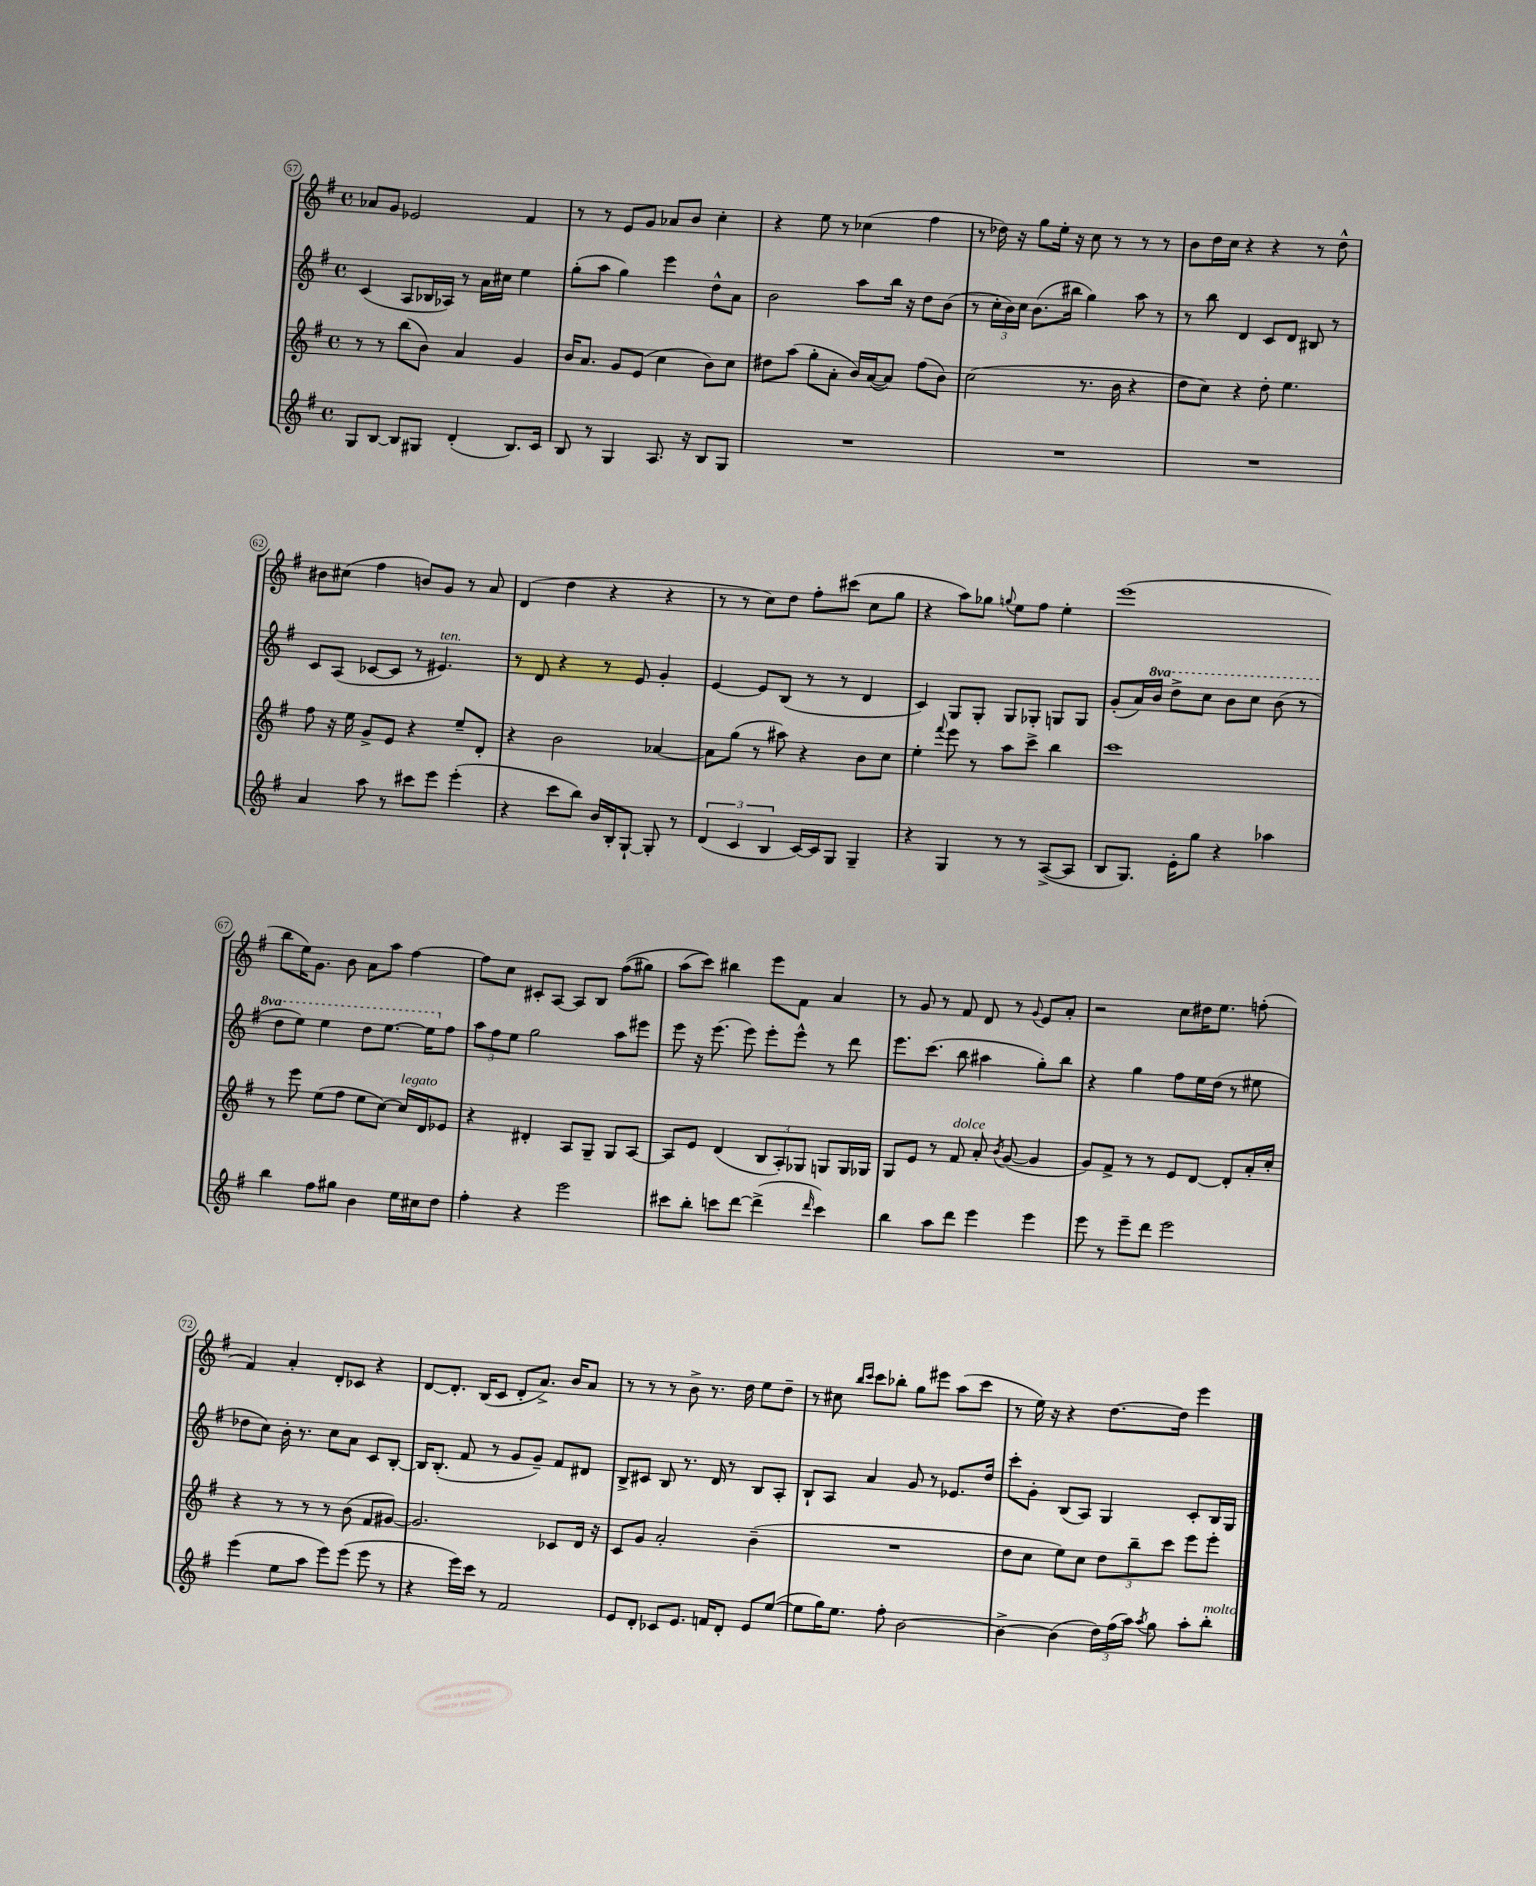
<<
\new StaffGroup <<
\new Staff = "s0" {
    \clef treble \key g \major \defaultTimeSignature \time 4/4
    \autoBeamOff aes'8[ g'8] ees'2 fis'4 |
    r8 r8 e'8[ g'8] aes'8[ b'8] c''4-. |
    r4 e''8 r8 ces''4( fis''4 |
    r8 des''16) r16 g''8[ e''16]-. r16 c''8 r8 r8 r8 |
    b'8[ d''16 c''16] r4 r4 r8 d''8-^ |
    bis'8[ cis''8]( fis''4 b'8[) g'8] r8 a'8 |
    d'4( d''4 r4 r4 |
    r8 r8 c''8[) d''8] fis''8[-. cis'''8]( c''8[ g''8] |
    r4 a''8[) ges''8] \appoggiatura { g''8 } e''8[ fis''8] e''4-. |
    e'''1( |
    b''8[ e''16) g'8.] b'8 a'8[ a''8] fis''4~ |
    fis''8[ c''8] cis'8[-. a8]~ a8[ b8] fis''8[(\( gis''8]) |
    a''8[( c'''8])\) bis''4 e'''8[ fis'8] a'4 |
    r8 g'8 r8 fis'8 d'8 r8 \appoggiatura { g'8 } e'8[ a'8]-. |
    r2 c''8[ dis''16 e''8.] f''8-.( |
    fis'4) a'4-. d'8[-. ces'8] r4 |
    d'8[~ d'8.]-. b16[( c'8] d'8[-. a'8.]->) b'16[ a'8] |
    r8 r8 r8 b'8-> r8. d''16 e''8[ d''8]-- |
    r8 cis''8 \grace { b''16[ c'''16] } c'''8[ bes''8]-. g''8[ eis'''8] a''8[( c'''8] |
    r8 e''16) r16 r4 d''8.[~ d''16] e'''4 \bar "|." |
}
\new Staff = "s1" {
    \clef treble \key g \major \defaultTimeSignature \time 4/4 \set Staff.ottavationMarkups = #ottavation-simple-ordinals
    \autoBeamOff c'4( a8[ bes16 aes16]) r8 a'16[ cis''16] e''4 |
    g''8[-.( a''8] g''4) e'''4 d''8[-^ a'8] |
    b'2 a''8[ b''16] r16 d''8[ b'8]( |
    r8 \tuplet 3/2 { c''16[-. b'16) c''16] } b'8.[( bis''16] g''4) a''8 r8 |
    r8 b''8 d'4 c'8[ d'8] bis8 r8 |
    c'8[ a8]( ces'8[~ ces'8] r8 eis'4.^\markup { \italic "ten." }) |
    r8 d'8 r4 r8 e'8 g'4-. |
    e'4~ e'8[ b8]( r8 r8 d'4 |
    c'4) g8[ g8]-. g8[ ges8]-. g8[ g8] |
    g'8[-.( a'16) \ottava #1 b''16] d'''8[-> c'''8] b''8[ c'''8] b''8( r8 |
    d'''8[ e'''8]) e'''4 d'''8[ e'''8.]~ e'''16[ \ottava #0 fis''8] |
    \tuplet 3/2 { a''8[ fis''8 e''8] } g''2 a''8[ eis'''8] |
    e'''8 r16 e'''8.( e'''8) e'''8[-. e'''8]-^ r8 d'''8 |
    e'''8.[ c'''8.]( b''8 ais''4 g''8[-.) b''8] |
    r4 g''4 fis''8[ e''16 d''16]( r8 eis''8 |
    des''8[ c''8]) b'16-. r8. c''8[ a'8] c'8[ b8]~-. |
    b16[ b8.]-.( fis'8 r8 g'8[ g'8]--) fis'8[ dis'8] |
    b8[-> cis'8] b8 r8. d'16 r8 b8[ a8]-. |
    b8[-! a8] a'4 g'8 r8 ees'8.[ d''16] |
    c'''8[-. g'8]-. b8[( a8]) g4 c'8[-. b16 g16] \bar "|." |
}
\new Staff = "s2" {
    \clef treble \key g \major \defaultTimeSignature \time 4/4
    \autoBeamOff r8 r8 b''8[( b'8]) a'4 g'4 |
    b'16[ a'8.] g'8[ e'8]( c''4 b'8[) c''8] |
    dis''8[ a''8]( g''8[-. a'8]-. b'16[) a'16~( a'8]) fis''8[( b'8]) |
    c''2( r8. b'16 r4 |
    d''8[ c''8]) r4 d''8-. e''4. |
    fis''8 r16 e''16 g'8[-> e'8] r4 e''8[-- d'8]-. |
    r4 b'2 aes'4~ |
    aes'8[ g''8]( r8 ais''8) r4 b'8[ c''8] |
    e''4-. \appoggiatura { fis'''8 } e'''8 r8 a''8[ c'''8]-> b''4 |
    c'''1 |
    r8 e'''8 e''8[( fis''8] e''8[ c''8]~) c''16[^\markup { \italic "legato" } d'16 ees'8] |
    r4 dis'4-. a8[ g8]-- g8[ a8]~ |
    a8[ e'8] d'4( \tuplet 3/2 { b8[ a8-.) ges8] } g8[ g16 ges16] |
    g8[ e'8] r8 fis'8^\markup { \italic "dolce" } a'8-. \acciaccatura { b'8 } g'8~( g'4 |
    g'8[) fis'8]-> r8 r8 e'8[ d'8]~ d'8[-. a'16-. c''16]-. |
    r4 r8 r8 r8 b'8( fis'8[ gis'8]~) |
    gis'2. ces'8[ d'16] r16 |
    c'8[ g'8] a'2-. b'4--( |
    R1 |
    d''8[ c''8] e''8[) c''8] \tuplet 3/2 { d''8[ b''8-- c'''8] } e'''8[ e'''8]-. \bar "|." |
}
\new Staff = "s3" {
    \clef treble \key g \major \defaultTimeSignature \time 4/4
    \autoBeamOff g8[ b8]~ b8[ gis8] d'4-.( b8.[) c'16] |
    b8 r8 g4 a8. r16 b8[ g8] |
    R1 |
    R1 |
    R1 |
    a'4 a''8 r8 cis'''8[ e'''8] e'''4-.( |
    r4 c'''8[ b''8]) b'16[ b16-. g8]~-! g8-. r8 |
    \tuplet 3/2 { d'4( c'4 b4 } c'16[~) c'16 g8] g4-- |
    r4 g4 r8 r8 a8[~->( a8] |
    b8[ g8.]) e'16[-. g''8] r4 aes''4 |
    b''4 fis''8[ gis''8] b'4 e''16[ cis''16 d''8] |
    fis''4-. r4 e'''2 |
    cis'''8[ b''8]-. c'''8[ d'''8]~ d'''4->( \grace { d'''16 } c'''4) |
    b''4 a''8[ d'''8] e'''4 e'''4 |
    e'''8 r8 e'''8[-- d'''8] e'''2 |
    e'''4( e''8[ a''8] e'''8[) e'''8]( e'''8 r8 |
    r4 e'''16[) c'''16] r8 fis'2 |
    e'8[ d'8]-. ces'8[ e'8.] f'16[ d'8]-. e'8[ e''8]~( |
    e''8[ g''16) e''8.] fis''8-. b'2~ |
    b'4~-> b'4( \tuplet 3/2 { d''16[) fis''16( a''16]) } \acciaccatura { a''8 } g''8 a''8[-. b''8]-.^\markup { \italic "molto" } \bar "|." |
}
>>
>>
\layout { \context { \Score currentBarNumber = #57 \override BarNumber.stencil = #(make-stencil-circler 0.1 0.3 ly:text-interface::print) } }
